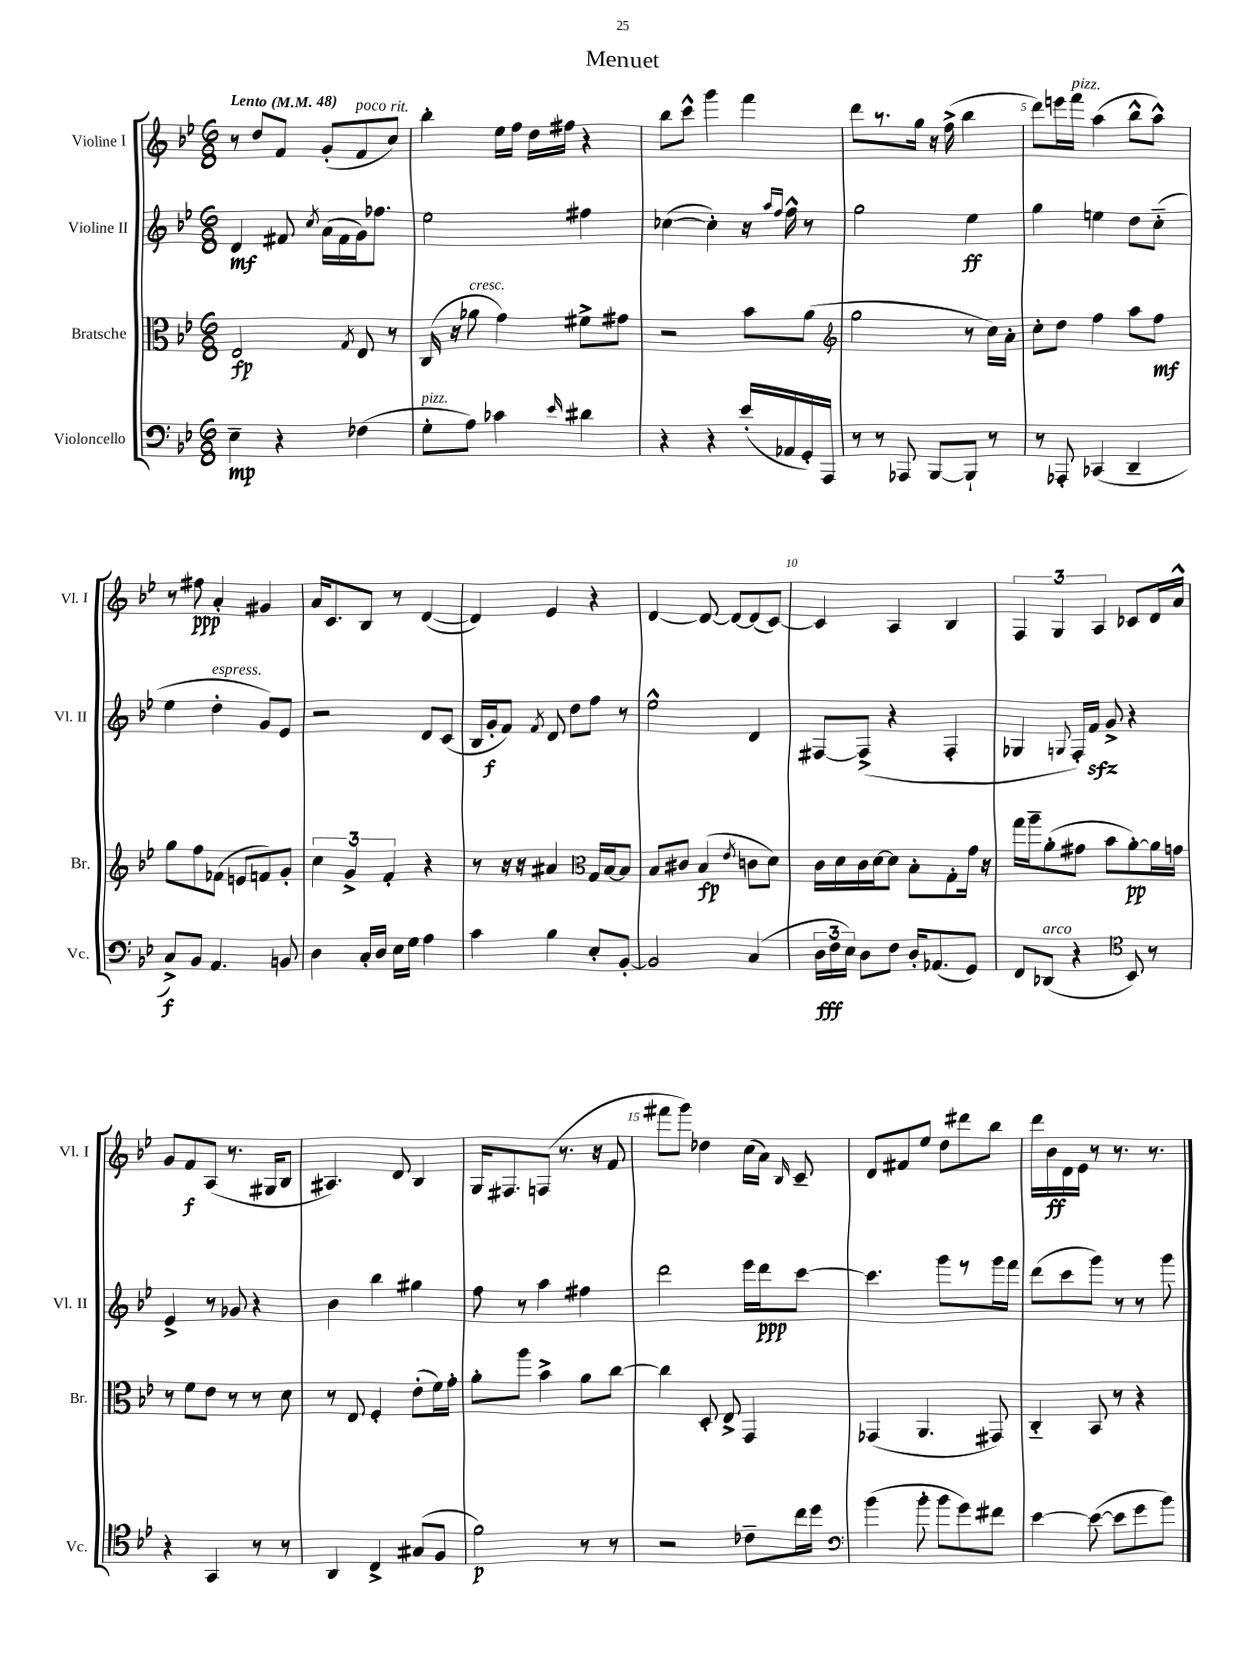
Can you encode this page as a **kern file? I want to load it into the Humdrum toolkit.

**kern	**kern	**kern	**kern
*staff4	*staff3	*staff2	*staff1
*clefF4	*clefC3	*clefG2	*clefG2
*k[b-e-]	*k[b-e-]	*k[b-e-]	*k[b-e-]
*M6/8	*M6/8	*M6/8	*M6/8
*MM48	*MM48	*MM48	*MM48
4E-~\	2E-/	4d/	8r
.	.	.	8dd/L
4r	.	8f#/	8f/J
.	.	8qcc/	.
.	.	(16a\LL	(8g'/L
.	.	16f#\	.
.	8qG/	.	.
(4F-\	8E-/	16g\J)	8f/
.	.	8.ff-\J	.
.	8r	.	8cc/J)
=	=	=	=
8G'\L	(16C/	2ee-\	4bb-'\
.	16r	.	.
8A\J)	8a-\	.	.
4c-\	4g\)	.	16ee-\LL
.	.	.	16ff\JJ
.	.	.	16dd\LL
.	.	.	16ff#\JJ
16qqe-/	.	.	.
4d#\	8f#^\L	4ff#\	4r
.	8g#\J	.	.
=	=	=	=
4r	2r	([4cc-\	8bb-\L
.	.	.	8ccc^^\J
4r	.	4cc-'\])	4ggg\
(16e-'/LL	8b-\L	16r	4fff\
.	.	16qqaa/LL	.
.	.	16qqff/JJ	.
16AA-/	.	16ff^^\	.
16GG'/)	(8a\J	8r	.
16AAA/JJ	.	.	.
=	=	=	=
*	*clefG2	*	*
8r	2gg\	2gg\	8ddd\L
8r	.	.	8.r
8AAA-/	.	.	.
.	.	.	16gg\Jk
[8BBB-/L	.	.	16r
.	.	.	(16ff^\
8BBB-`/]J	8r	4ee-\	4bb-\
8r	16cc\LL)	.	.
.	16a'\JJ	.	.
=	=	=	=
8r	8cc'\L	4gg\	8ddd\L)
8AAA-'/	8dd\J	.	16eee\L
.	.	.	16fff\JJ
(4CC-/	4ff\	4ee\	(4aa\
4DD~/	8aa\L	8dd\L	8bb-^^\L
.	8ff\J	(8cc'~\J	8aa^^\J)
=	=	=	=
8C^/L)	8gg\L	4ee-\	8r
8BB-/J	8ff\	.	8ff#\
4.AA/	(8f-\J	4dd'\	4a'/
.	8e/L	.	.
.	8f/)	8g/L)	4g#/
8BB/	8g'/J	8e-/J	.
=	=	=	=
4D\	6cc\	2r	16a/LK
.	.	.	8.c/
.	6g^/	.	.
16C'/LL	.	.	8B-/J
16D/JJ	.	.	.
.	6f'/	.	.
16E-\LL	.	.	8r
16G\JJ	.	.	.
4A\	4r	8d/L	([4d/
.	.	(8c/J	.
=	=	=	=
4c\	8r	16B-/LL	4d/])
.	.	16g'/J	.
.	16r	8f/J)	.
.	16r	.	.
.	.	8qf/	.
4B-\	4a#/	8d/	4e-/
.	.	8dd\L	.
*	*clefC3	*	*
8E-'/L	16G/LL	8ff\J	4r
.	[16B-/J	.	.
[8BB-'/J	8B-/]J	8r	.
=	=	=	=
2BB-/]	8B-/L	2ee-^^\	[4d/
.	8c#/J	.	.
.	(4B-/	.	8d/_
.	.	.	8d/_L
.	8qe-/	.	.
(4C/	8c\L	4d/	(8d/]
.	8d\J)	.	[8c/J)
=	=	=	=
24D\LL	16c\LL	[8F#/L	4c/]
24F\	.	.	.
.	16d\	.	.
24E-\JJ)	.	.	.
8D\L	16c\	(8F#^/]J	.
.	[16d\J	.	.
8F\J	8d\]J	4r	4A/
16D'/LK	8B-'\L	.	.
(8.AA-/	.	.	.
.	8G'\	4F#'/	4B-/
8GG/J)	16g\Jk	.	.
.	16r	.	.
=	=	=	=
8FF/L	16gg\LL	4G-/	6F/
.	16aa~\J	.	.
(8DD-/J	(8a'\	.	.
.	.	.	6G/
.	.	8qqG/	.
4r	8g#\J	16F'/LL)	.
.	.	16f/JJ	.
.	.	.	6A/
.	8b-\L	8g^/	.
*clefC4	*	*	*
8BB-/)	[8a'\)	4r	8c-/L
8r	16a\]L	.	16d/L
.	16g\JJ	.	16a^^/JJ
=	=	=	=
4r	8r	4e-^/	8g/L
.	8f\L	.	8f/
4GG/	8e-\J	8r	(8A/J
.	8r	8g-/	8.r
8r	8r	4r	.
.	.	.	16G#/LK
8r	8d\	.	8B-/J
=	=	=	=
4AA/	8r	4b-\	4.A#/)
.	8E-/	.	.
4C^/	4F'/	4bb-\	.
.	.	.	8d/
(8G#/L	(8e-'\L	4gg#\	4B-/
8F/J	16f\L)	.	.
.	16g'\JJ	.	.
=	=	=	=
2f\)	8a'\L	8ff\	16G/LK
.	.	.	8.F#/
.	8aa\J	8r	.
.	4b-^\	4aa\	(8F/J
.	.	.	8.r
8r	8a\L	4ff#\	.
.	.	.	16r
8r	[8cc\J	.	8f/
=	=	=	=
2r	4cc\]	2ddd\	8fff#\L
.	.	.	8ggg\J)
.	8D'/	.	4dd-\
.	8E-^/	.	.
8c-~\L	4GG/	16eee-\LL	(16cc\LL
.	.	16ddd\J	16a\JJ)
.	.	.	16qqB-/
16cc\L	.	[8ccc\J	8c~/
16dd\JJ	.	.	.
=	=	=	=
*clefF4	*	*	*
(4b-\	(4GG-/	4.ccc\]	8d/L
.	.	.	8f#/
8b-'\	4.AA/	.	8ee-/J
8b-\L	.	8ggg\L	8dd\L
8g\)	.	8r	8ddd#\
8f#\J	8GG#/)	16ggg\L	8bb-\J
.	.	16fff\JJ	.
=	=	=	=
[4e-\	4C'~/	(8ddd\L	16ddd\LL
.	.	.	16b-\
.	.	8ccc\	16d\
.	.	.	16e-\JJ
(8e-\_	8BB-/	8ggg\J)	8r
8e-\]L	8r	8r	8.r
8g\	4r	8r	.
.	.	.	8.r
8b-\J)	.	8ggg\	.
==	==	==	==
*-	*-	*-	*-
